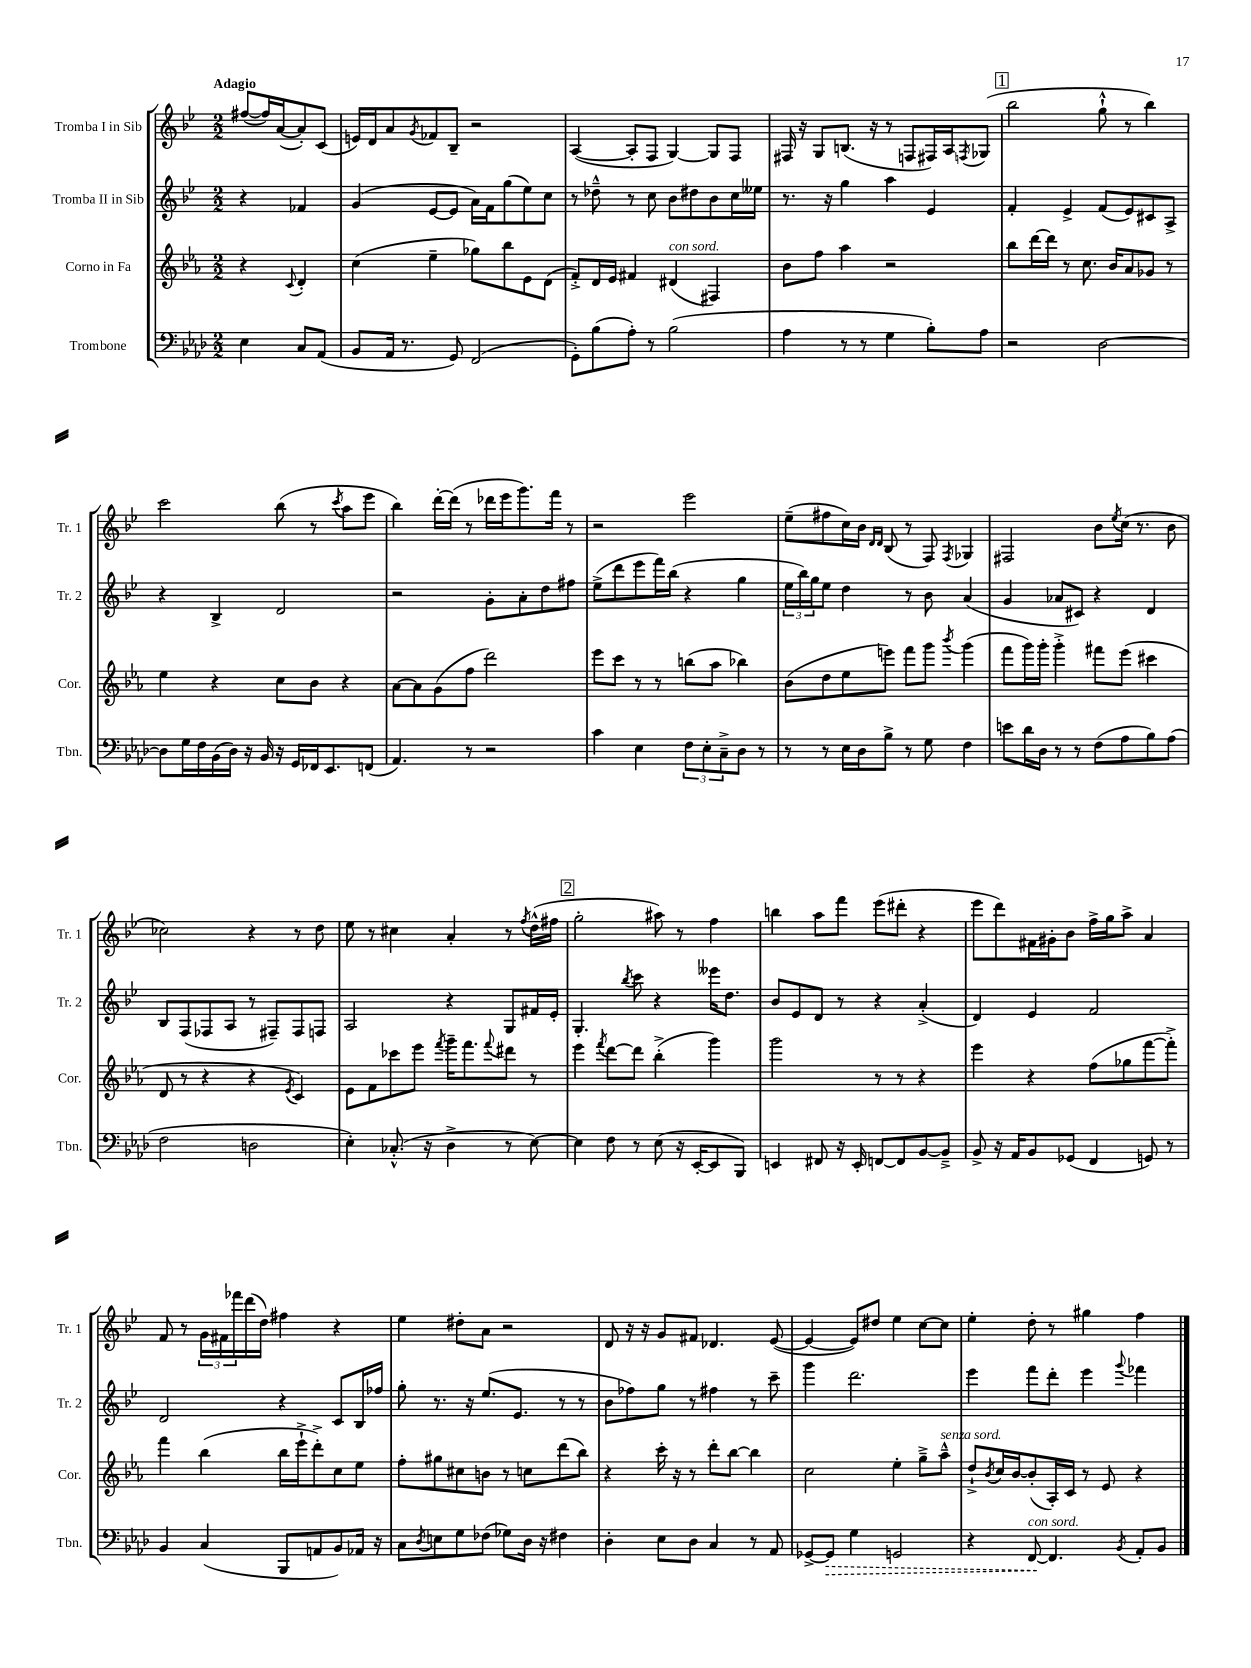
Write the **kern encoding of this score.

**kern	**kern	**kern	**kern
*staff4	*staff3	*staff2	*staff1
*clefF4	*clefG2	*clefG2	*clefG2
*k[b-e-a-d-]	*k[b-e-a-]	*k[b-e-]	*k[b-e-]
*M2/2	*M2/2	*M2/2	*M2/2
4E-\	4r	4r	([8ff#/L
.	.	.	16ff#/]L)
.	.	.	([16a/J
.	8qqc/	.	.
8C/L	4d'/	4f-/	8a'/])
(8AA-/J	.	.	(8c/J
=	=	=	=
8BB-/L	(4cc\	(4g/	16e/LL)
.	.	.	16d/J
16AA-/Jk	.	.	8a/
8.r	.	.	.
.	.	.	8qg/
.	4ee-~\	[8e-/L	8f-/
8GG/)	.	8e-/]J	8B-~/J
(2FF/	8gg-\L)	16a\LL)	2r
.	.	16f\J	.
.	8bb-\	(8gg\	.
.	8e-\	8ee-\)	.
.	(8d\J	8cc\J	.
=	=	=	=
8GG'\L)	8f'^/L)	8r	([4A/
(8B-\	16d/L	8dd-~^^\	.
.	16e-/JJ	.	.
8A-'\J)	4f#/	8r	8A'/]L
8r	.	8cc\	8F/J
(2B-\	(4d#/	8b-\L	[4G/)
.	.	8dd#\	.
.	4F#/)	8b-\	8G/]L
.	.	16cc\L	8F/J
.	.	16ee--\JJ	.
=	=	=	=
4A-\	8b-\L	8.r	16F#/
.	.	.	16r
.	8ff\J	.	8G/L
.	.	16r	.
8r	4aa-\	4gg\	(8.B/J
8r	.	.	.
.	.	.	16r
4G\	2r	4aa\	8r
.	.	.	8F/L
8B-'\L)	.	4e-/	16F#/L)
.	.	.	16A/J
.	.	.	8qF/
8A-\J	.	.	(8G-/J
=	=	=	=
2r	8bb-\L	4f'/	2bb-\
.	[16ddd\L	.	.
.	16ddd\]JJ	.	.
.	8r	4e-^/	.
.	8.cc\	.	.
[2D-\	.	(8f/L	8gg`^^\
.	16b-/LK	.	.
.	8a-/	8e-/)	8r
.	8g-/J	8c#/	4bb-\)
.	8r	8A^/J	.
=	=	=	=
8D-\]L	4ee-\	4r	2ccc\
16G\L	.	.	.
16F\	.	.	.
(16BB-\	4r	4B-^/	.
16D-\JJ)	.	.	.
16r	.	.	.
16BB-/	.	.	.
16r	8cc\L	2d/	(8bb-\
16GG/LL	.	.	.
16FF-/J	8b-\J	.	8r
8.EE-/	.	.	.
.	.	.	8qccc/
.	4r	.	8aa\L
(8FF/J	.	.	8eee-\J
=	=	=	=
4.AA-/)	[8a-\L	2r	4bb-\)
.	8a-\]	.	.
.	(8g\	.	[16ddd'\LL
.	.	.	(16ddd\]JJ
8r	8ff\J	.	8r
2r	2ddd\)	8g'\L	16ddd-\LL
.	.	.	16eee-\J
.	.	8a'\	8.ggg\)
.	.	8dd\	.
.	.	.	16fff\Jk
.	.	8ff#\J	8r
=	=	=	=
4c\	8eee-\L	(8ee-^\L	2r
.	8ccc\J	8ddd\	.
4E-\	8r	8eee-\	.
.	8r	16fff\L)	.
.	.	(16bb-\JJ	.
12F\L	(8bb\L	4r	2eee-\
12E-'\	.	.	.
.	8aa-\J	.	.
12C~^\	.	.	.
8D-\J	4bb-\)	4gg\	.
8r	.	.	.
=	=	=	=
8r	(8b-\L	24ee-\LL	(8ee-~\L
.	.	24bb-\)	.
.	.	24gg\J	.
8r	8dd\	8ee-\J	8ff#\
16E-\LL	8ee-\	4dd\	16cc\L)
16D-\J	.	.	16b-\JJ
.	.	.	16qqd/LL
.	.	.	16qqd/JJ
8B-^\J	8eee\J)	.	(8B-/
8r	8fff\L	8r	8r
8G\	8ggg\J	8b-\	8F/)
.	8qbbb-/	.	8qF/
4F\	(4ggg\	(4a/	4G-/
=	=	=	=
8e\L	8fff\L	4g/	2F#/
16d-\L	16ggg\L)	.	.
16D-\JJ	16ggg'\JJ	.	.
8r	4ggg'^\	8a-/L	.
8r	.	8c#/J)	.
(8F\L	8fff#\L	4r	8b-\L
.	.	.	8qee-/
8A-\	(8eee-\J	.	(16cc\Jk
.	.	.	8.r
8B-\)	4ccc#\	4d/	.
(8A-\J	.	.	8b-\
=	=	=	=
2F\	8d/	8B-/L	2cc-\)
.	8r	(8F/	.
.	4r	8F-/	.
.	.	8A/J	.
2D\	4r	8r	4r
.	.	8F#~/L)	.
.	8qe-/	.	.
.	4c/)	8F#/	8r
.	.	8F/J	8dd\
=	=	=	=
4E-'\)	8e-\L	2A/	8ee-\
.	8f\	.	8r
(8.C-'^^/	8ccc-\	.	4cc#\
.	8eee-\J	.	.
16r	.	.	.
.	8qfff/	.	.
4D-^\	16ggg~\LK	4r	4a'/
.	8.fff\	.	.
.	8qqfff/	.	.
8r	8ddd#\J	8G/L	8r
.	.	.	8qff/
[8E-\)	8r	16f#/L	(16dd^^\LL
.	.	16e-'/JJ	16ff#\JJ
=	=	=	=
4E-\]	4eee-\	4.G'/	2gg'\
.	8qfff/	.	.
8F\	[8ddd\L	.	.
.	.	8qbb-/	.
8r	8ddd\]J	8ccc\	.
(8E-\	(4bb-'^\	4r	8aa#\)
16r	.	.	8r
[16EE-'/LK	.	.	.
8EE-/]	4ggg\)	16eee--\LK	4ff\
.	.	8.dd\J	.
8BBB-/J)	.	.	.
=	=	=	=
4EE/	2ggg\	8b-/L	4bb\
.	.	8e-/	.
8FF#/	.	8d/J	8aa\L
16r	.	8r	8fff\J
16EE'/	.	.	.
[8FF/L	8r	4r	(8eee-\L
8FF/]	8r	.	8ddd#'\J
[8BB-/	4r	(4a'^/	4r
8BB-~^/]J	.	.	.
=	=	=	=
8BB-^/	4eee-\	4d/)	8eee-\L
16r	.	.	8ddd\)
16AA-/LK	.	.	.
8BB-/	4r	4e-/	16f#\L
.	.	.	16g#'\J
(8GG-/J	.	.	8b-\J
4FF/	(8ff\L	2f/	16ff^\LL
.	.	.	16gg\J
.	8gg-\	.	8aa^\J
8GG/)	[8fff\	.	4a/
8r	8fff'^\]J)	.	.
=	=	=	=
4BB-/	4fff\	2d/	8f/
.	.	.	8r
(4C/	(4bb-\	.	24g\LL
.	.	.	24f#\
.	.	.	24fff-\
.	.	.	(16ddd\
.	.	.	16dd\JJ)
8BBB-/L	16bb-\LL	4r	4ff#\
.	16eee-`^\J	.	.
8AA/	8ddd'^\)	.	.
8BB-/)	8cc\	8c/L	4r
16AA-/Jk	8ee-\J	16B-/L	.
16r	.	16ff-/JJ	.
=	=	=	=
8C\L	8ff'\L	8gg'\	4ee-\
8qD-/	.	.	.
8E\	8gg#\	8.r	.
8G\	8cc#\	.	8dd#'\L
.	.	16r	.
(8F-\J	8b\J	(8.ee-/L	8a\J
8G-\L)	8r	.	2r
.	.	8.e-/J	.
16D-\Jk	8cc\L	.	.
16r	.	.	.
4F#\	(8ddd\	8r	.
.	8bb-\J)	8r	.
=	=	=	=
4D-'\	4r	8b-\L	8d/
.	.	8ff-\)	16r
.	.	.	16r
8E-\L	16ccc'\	8gg\J	8g/L
.	16r	.	.
8D-\J	8r	8r	8f#/J
4C/	8ddd'\L	4ff#\	4.d-/
.	[8bb-\J	.	.
8r	4bb-\]	8r	.
8AA-/	.	8ccc~\	([8e-/
=	=	=	=
[8GG-^/L	2cc\	4ggg\	4e-/_
8GG-/]J	.	.	.
4G\	.	2.ddd\	8e-/]L)
.	.	.	8dd#/J
2GG/	4ee-'\	.	4ee-\
.	8gg~^\L	.	[8cc\L
.	8aa-~^^\J	.	8cc\]J
=	=	=	=
4r	8dd`^/L	4eee-\	4ee-'\
.	8qb-/	.	.
.	16cc/L	.	.
.	[16b-/J	.	.
[8FF/	(8b-'/]	8fff\L	8dd'\
4.FF/]	16A-'/L)	8ddd'\J	8r
.	16c/JJ	.	.
.	8r	4eee-\	4gg#\
.	8e-/	.	.
8qBB-/	.	8qqggg/	.
8AA-'/L	4r	4fff-\	4ff\
8BB-/J	.	.	.
==	==	==	==
*-	*-	*-	*-
